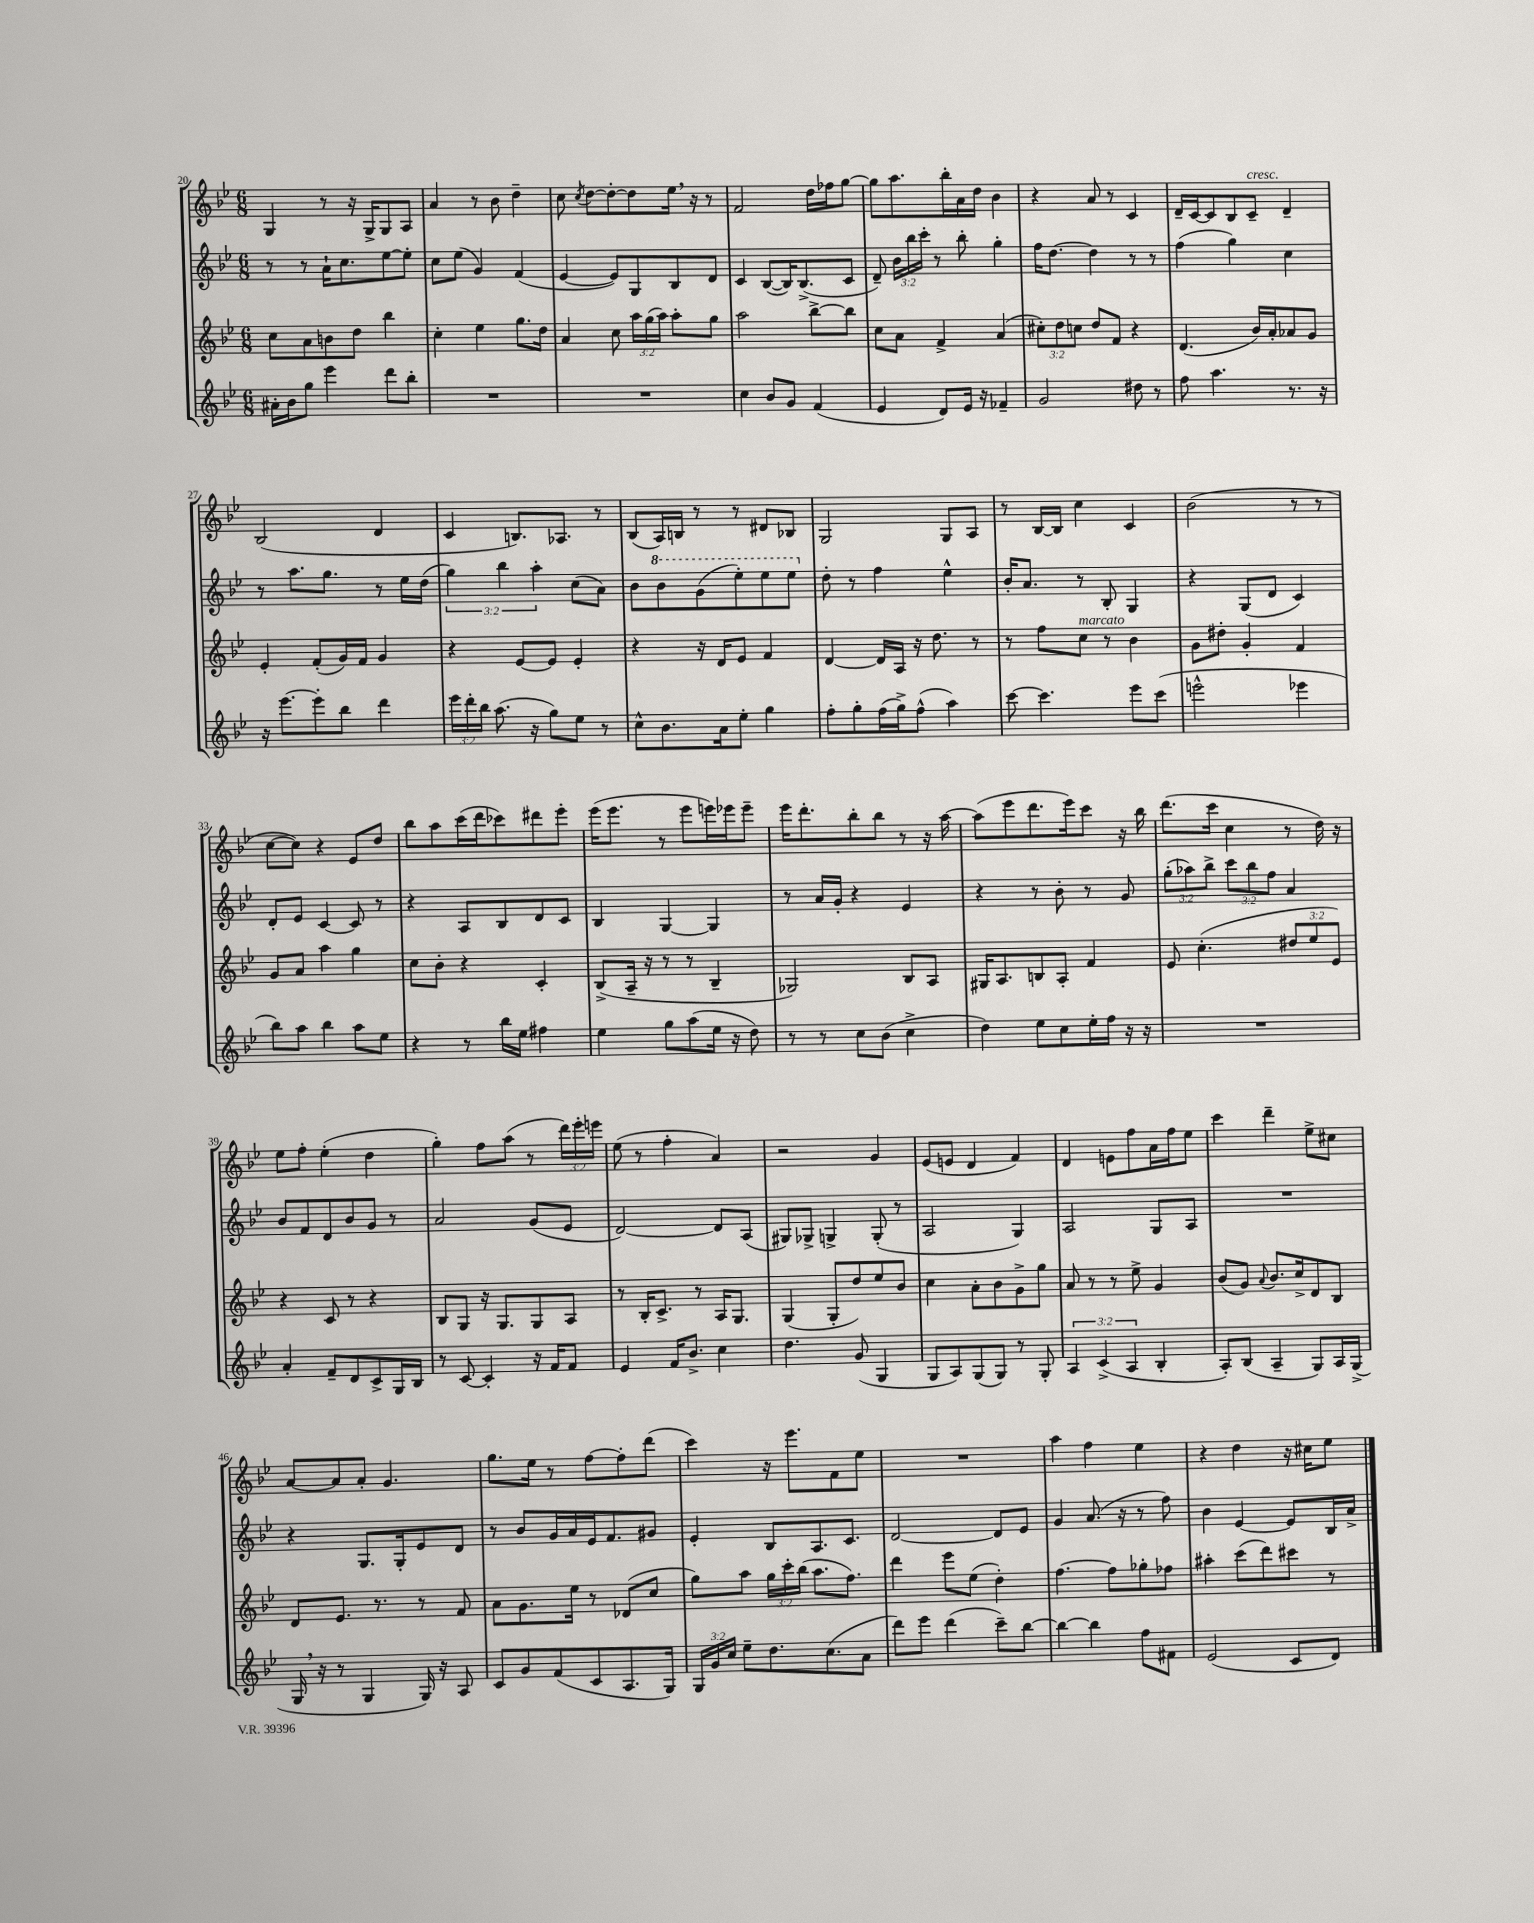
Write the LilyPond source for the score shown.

<<
\new StaffGroup <<
\new Staff = "s0" {
    \clef treble \key bes \major \numericTimeSignature \time 6/8 \override Staff.TupletNumber.text = #tuplet-number::calc-fraction-text
    \autoBeamOff g4 r8 r16 g16[-> g8 a8] |
    a'4 r8 bes'8 d''4-- |
    c''8 \acciaccatura { c''8 } d''8[~ d''8~-. d''8 ees''16] \breathe r16 r8 |
    f'2 d''16[ fes''16 g''8]~ |
    g''8[ a''8. bes''16-. a'16 d''16] bes'4 |
    r4 a'8 r8 c'4 |
    d'16[-- c'16~ c'8 bes8 c'8]--^\markup { \italic "cresc." } d'4-- |
    bes2( d'4 |
    c'4 b8.[) aes8.] r8 |
    bes8[( a16) b16] r8 r8 dis'8[ bes8] |
    g2 g8[ a8] |
    r8 bes16[~ bes16] c''4 c'4 |
    bes'2( r8 r8 |
    c''8[~ c''8]) r4 ees'8[ d''8] |
    bes''8[ a''8 c'''16( d'''16 ces'''8) dis'''8 ees'''8]-. |
    ees'''16[( ees'''8.] r8 ees'''8[ e'''16) ees'''16 ees'''8]-- |
    ees'''16[ d'''8.-. bes''8-. bes''8] r8 r16 a''16~ |
    a''8[( ees'''8 d'''8. ees'''16) c'''8] r16 bes''16 |
    d'''8.[( c'''16] c''4 r8 d''16) r16 |
    ees''8[ f''8]-. ees''4-.( d''4 |
    g''4-.) f''8[ a''8]( r8 \tuplet 3/2 { d'''16[) ees'''16-. e'''16] } |
    ees''8( r8 f''4-. a'4) |
    r2 g'4 |
    ees'8[( e'8] d'4 f'4) |
    d'4 e'8[ f''8 a'16 f''16 ees''8] |
    c'''4 d'''4-- ees''8[-> cis''8] |
    a'8[~ a'8 a'8]-. g'4. |
    g''8.[ ees''16] r8 f''8[~ f''8-. d'''8]( |
    c'''4) r16 ees'''8.[ f'8 ees''8] |
    R2. |
    a''4 f''4 ees''4 |
    r4 d''4 r16 cis''16[ ees''8] \bar "|." |
}
\new Staff = "s1" {
    \clef treble \key bes \major \numericTimeSignature \time 6/8 \override Staff.TupletNumber.text = #tuplet-number::calc-fraction-text
    \autoBeamOff r8 r8 a'16[-! c''8. ees''8~ ees''8]-. |
    c''8[ ees''8]( g'4) f'4( |
    ees'4~ ees'8[) g8 bes8 d'8] |
    c'4 bes8[~( bes16) bes8.->( c'8] |
    d'8--) \tuplet 3/2 { bes'16[ bes''16 c'''16]-. } r8 bes''8-. g''4-. |
    f''16[ d''8.]~ d''4 r8 r8 |
    f''4( g''4) c''4 |
    r8 a''8.[ g''8.] r8 ees''16[ d''16]( |
    \tuplet 3/2 { g''4) bes''4 a''4-. } c''8[( a'8]) |
    bes'8[ \ottava #1 bes''8 g''8( ees'''8-.) ees'''8 ees'''8] \ottava #0 |
    d''8-. r8 f''4 ees''4-^ |
    bes'16[-. a'8.] r8 bes8-. g4 |
    r4 g8[( d'8] c'4) |
    d'8[-. ees'8] c'4~ c'8 r8 |
    r4 a8[ bes8 d'8 c'8] |
    bes4 g4~ g4 |
    r8 a'16[ g'16]-. r4 ees'4 |
    r4 r8 bes'8-. r8 g'8 |
    \tuplet 3/2 { g''8[-.( aes''8) bes''8]-> } \tuplet 3/2 { c'''8[ bes''8 f''8] } a'4 |
    bes'8[ f'8 d'8 bes'8 g'8] r8 |
    a'2 g'8[( ees'8] |
    d'2~) d'8[ a8]( |
    gis8[) ges8]-> g4-> g8-.( r8 |
    a2 g4) |
    a2 g8[ a8] |
    R2. |
    r4 g8.[ g16-. ees'8 d'8] |
    r8 bes'8[ g'16 a'16 ees'16 f'8. gis'8] |
    ees'4-. bes8[ a8. c'8.] |
    d'2~ d'8[ ees'8] |
    g'4 a'8.( r16 r8 f''8) |
    bes'4 ees'4~ ees'8[ bes16 a'16]-> \bar "|." |
}
\new Staff = "s2" {
    \clef treble \key bes \major \numericTimeSignature \time 6/8 \override Staff.TupletNumber.text = #tuplet-number::calc-fraction-text
    \autoBeamOff c''8[ a'8 b'8 d''8] bes''4 |
    c''4-. ees''4 g''8.[ d''16] |
    a'4 c''8 \tuplet 3/2 { a''16[ g''16( a''16]) } a''8[-. g''8] |
    a''2 bes''8[~-> bes''8] |
    c''8[ a'8] f'4-> a'4( |
    \tuplet 3/2 { cis''8[-.) d''8 c''8] } d''8[ f'8] r4 |
    d'4.( bes'16[) a'16-. aes'8 g'8] |
    ees'4-. f'8[-.( g'16) f'16] g'4 |
    r4 ees'8[~ ees'8] ees'4-. |
    r4 r16 d'16[ ees'8] f'4 |
    d'4~ d'16[ a16] r16 d''8. r8 |
    r8 f''8[ c''8]^\markup { \italic "marcato" } r8 bes'4 |
    g'8[ dis''8]-. g'4-. f'4 |
    g'8[ a'8] a''4 g''4 |
    c''8[ bes'8]-. r4 c'4-. |
    bes8[->( a16]-- r16 r8 r8 bes4-- |
    ges2) bes8[ a8] |
    gis16[ a8. b8 a8]-. f'4 |
    ees'8 c''4.-.( \tuplet 3/2 { dis''8[ ees''8 ees'8]) } |
    r4 c'8 r8 r4 |
    bes8[ g8] r16 g8.[ g8 a8] |
    r8 bes16[-. c'8.]-> r8 a16[ g8.] |
    g4( g8[-. d''8) ees''8 bes'8] |
    c''4 a'8[-. bes'8 g'8-> g''8] |
    a'8 r8 r8 ees''8-> g'4 |
    bes'8[( g'8]) \appoggiatura { a'8 } bes'8.[ c''16-> d'8 bes8] |
    d'8[ ees'8.] r8. r8 f'8 |
    a'8[ g'8. ees''16] r8 des'8[( c''8] |
    g''8[) a''8] \tuplet 3/2 { g''16[ c'''16-. bes''16]( } a''8.[ f''8.]) |
    d'''4 ees'''8[ ees''8]( d''4-.) |
    f''4.~ f''8[ ges''8-. fes''8] |
    ais''4-. c'''8[( d'''8) cis'''8] r8 \bar "|." |
}
\new Staff = "s3" {
    \clef treble \key bes \major \numericTimeSignature \time 6/8 \override Staff.TupletNumber.text = #tuplet-number::calc-fraction-text
    \autoBeamOff ais'16[-. bes'16 g''8] ees'''4 d'''8[ bes''8]-. |
    R2. |
    R2. |
    c''4 bes'8[ g'8] f'4( |
    ees'4 d'8[) ees'16] r16 fes'4-- |
    g'2 dis''8 r8 |
    f''8 a''4. r8. r16 |
    r16 ees'''8.[~ ees'''8-. bes''8] d'''4 |
    \tuplet 3/2 { ees'''16[ d'''16-. bes''16] } a''8.( r16 g''8[) ees''8] r8 |
    c''8[-^ bes'8. a'16 ees''8]-. g''4 |
    f''8[-. g''8-. f''16( g''16->) f''8]-^( a''4) |
    c'''8~ c'''4. ees'''8[ c'''8]( |
    e'''2-^ ees'''4 |
    bes''8[) a''8] bes''4 a''8[ ees''8] |
    r4 r8 bes''16[ ees''16] fis''4 |
    ees''4 g''8[ a''8( ees''16] r16 d''8) |
    r8 r8 c''8[ bes'8]( c''4-> |
    d''4) ees''8[ c''8 ees''16-. f''16] r16 r16 |
    R2. |
    a'4-. f'8[-- d'8 c'8-> g16 bes16] |
    r8 c'8~ c'4-. r16 f'16[ f'8] |
    ees'4 f'16[ bes'8.]-> c''4 |
    d''4. g'8( g4 |
    g8[ a8) g8( g8]) r8 g8-. |
    \tuplet 3/2 { a4 c'4->( a4 } bes4-. |
    a8[-.) bes8]( a4-- g8[) a16 g16]->( |
    g16 \breathe r16 r8 g4 g16) r16 a8 |
    c'8[ g'8 f'8( c'8 a8. g16]) |
    \tuplet 3/2 { g16[ g'16 c''16] } ees''8[-- d''8. c''8.( a'8] |
    d'''8[) ees'''8] d'''4( c'''8[--) bes''8]~ |
    bes''4~ bes''4 f''8[ fis'8] |
    ees'2( c'8[ d'8]) \bar "|." |
}
>>
>>
\layout { \context { \Score currentBarNumber = #20 } }
